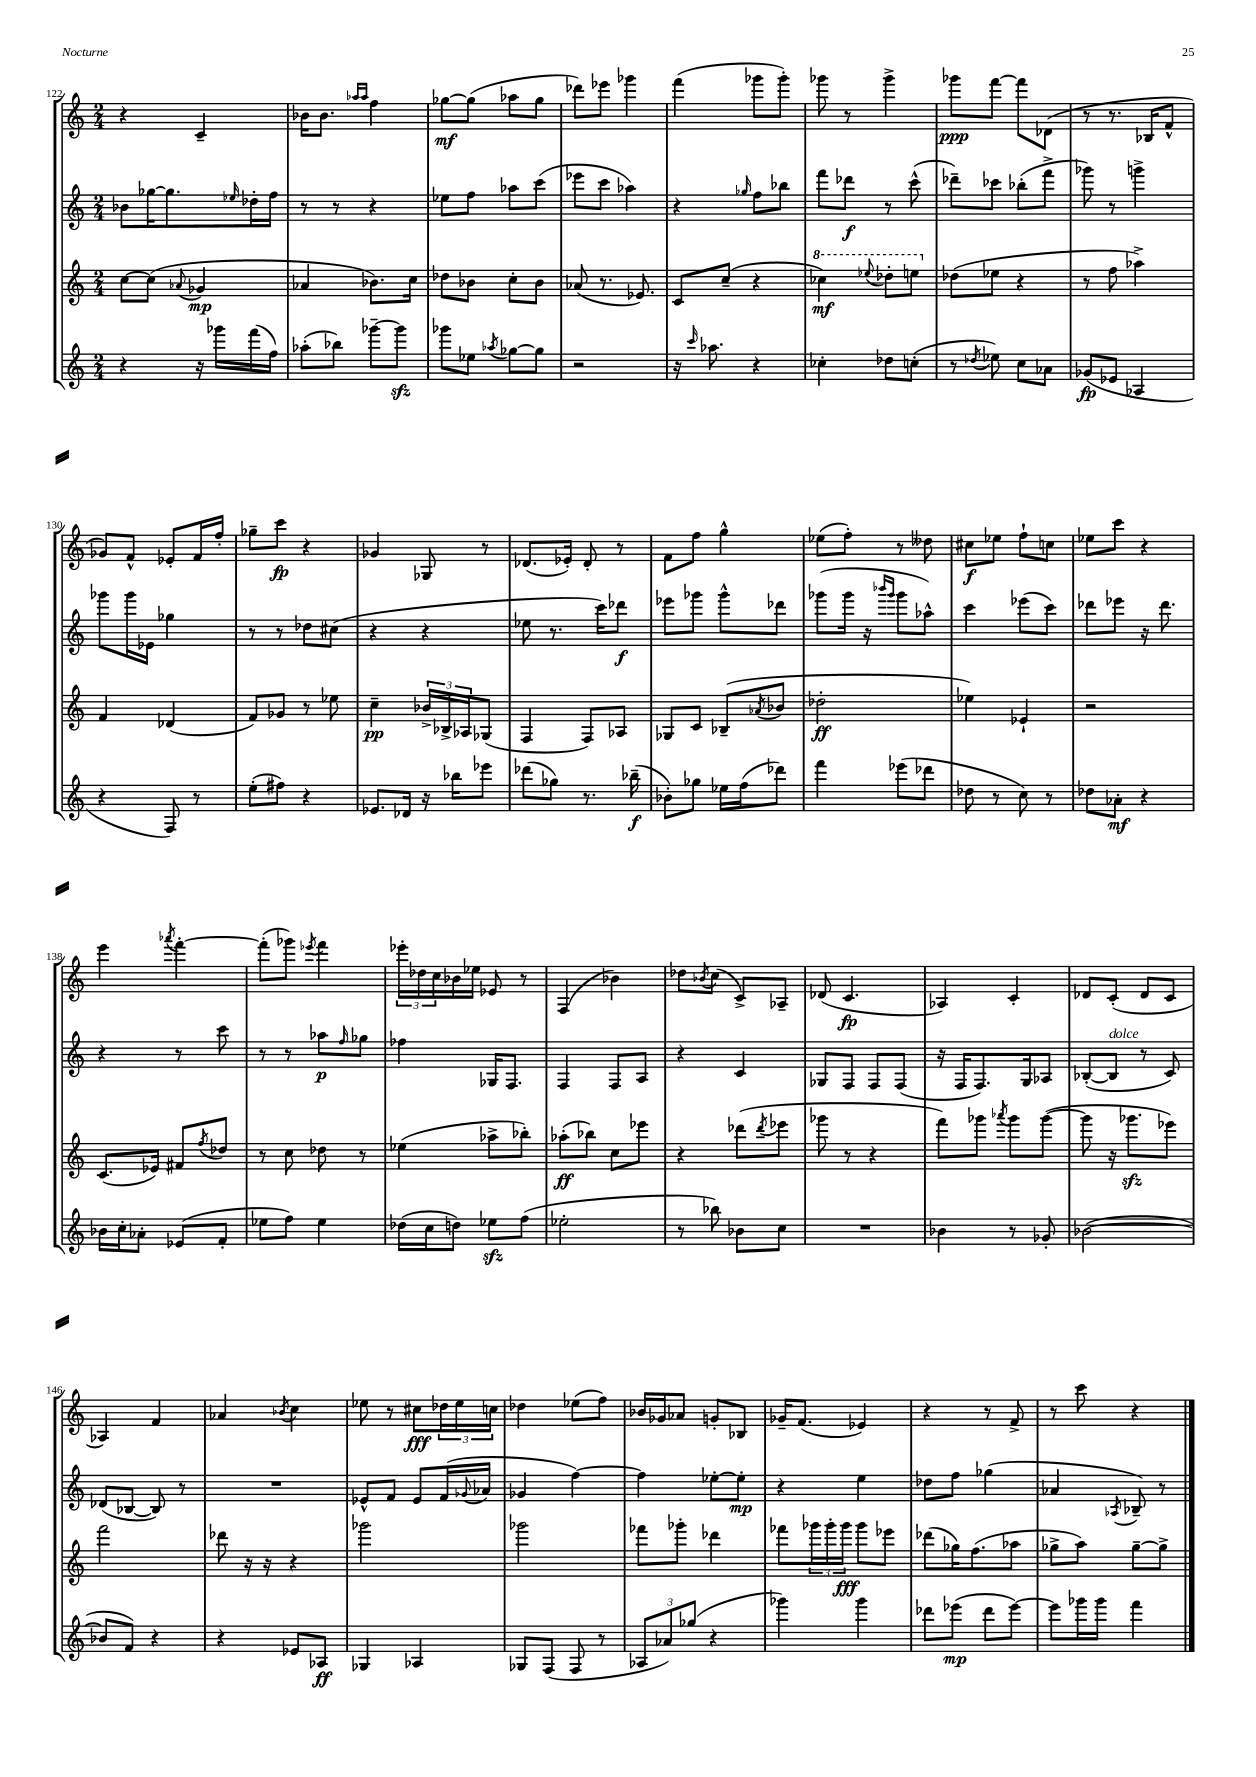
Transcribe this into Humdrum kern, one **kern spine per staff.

**kern	**kern	**kern	**kern
*staff4	*staff3	*staff2	*staff1
*clefG2	*clefG2	*clefG2	*clefG2
*k[]	*k[]	*k[]	*k[]
*M2/4	*M2/4	*M2/4	*M2/4
4r	[8cc	8b-	4r
.	(8cc]	[16gg-	.
.	.	8.gg-]	.
.	8qqa-	.	.
16r	4g-	.	4c~
16ggg-	.	.	.
.	.	16qqee-	.
(16fff	.	16dd-'	.
16ff)	.	16ff	.
=	=	=	=
(8aa-'	4a-	8r	16b-
.	.	.	8.b-
8bb-)	.	8r	.
.	.	.	16qqaa-
.	.	.	16qqaa-
[8ggg-~	8.b-)	4r	4ff
8ggg-]	.	.	.
.	16cc	.	.
=	=	=	=
8ggg-	8dd-	8ee-	[8gg-
8ee-	8b-	8ff	(8gg-]
8qaa-	.	.	.
[8gg-	8cc'	8aa-	8aa-
8gg-]	8b-	(8ccc	8gg-
=	=	=	=
2r	(8a-	8eee-	8ddd-)
.	8.r	8ccc	8eee-
.	.	4aa-)	4ggg-
.	8.e-)	.	.
=	=	=	=
16r	8c	4r	(4fff
16qqccc	.	.	.
8.aa-	.	.	.
.	(8cc~	.	.
.	.	16qqgg-	.
4r	4r	8ff	8ggg-
.	.	8bb-	8ggg-')
=	=	=	=
4cc-'	4ccc-)	8fff	8ggg-
.	.	8ddd-	8r
.	8qqeee-	.	.
8dd-	8ddd-'	8r	4ggg-^
(8cc'	8eee	(8ccc^^	.
=	=	=	=
8r	(8dd-	8ddd-~)	8ggg-
8qdd-	.	.	.
8ee-)	8ee-	8ccc-	[8fff
8cc	4r	(8bb-'	8fff]
8a-	.	8fff^	(8d-
=	=	=	=
(8g-	8r	8ggg-)	8r
8e-	8ff	8r	8.r
4A-	4aa-^)	4ggg^	.
.	.	.	16B-
.	.	.	8f^^
=	=	=	=
4r	4f	8ggg-	8g-)
.	.	16ggg-	8f^^
.	.	16e-	.
8F)	(4d-	4gg-	8e-'
8r	.	.	16f
.	.	.	16ff'
=	=	=	=
(8ee'	8f)	8r	8gg-~
8ff#)	8g-	8r	8ccc
4r	8r	8dd-	4r
.	8ee-	(8cc#	.
=	=	=	=
8.e-	4cc~	4r	4g-
16d-	.	.	.
16r	24b-^	4r	8G-
.	24B-^	.	.
16bb-	.	.	.
.	24A-	.	.
8eee-	(8G-	.	8r
=	=	=	=
(8ddd-	4F	8ee-	(8.d-
8gg-)	.	8.r	.
.	.	.	16e-')
8.r	8F)	.	8d-'
.	.	16ccc)	.
.	8A-	8ddd-	8r
(16bb-~	.	.	.
=	=	=	=
8b-')	8G-	8eee-	8f
8gg-	8c	8ggg-	8ff
16ee-	(8B-~	8ggg-^^	4gg^^
(16ff	.	.	.
.	8qa-	.	.
8ddd-)	8b-	8ddd-	.
=	=	=	=
4fff	2dd-'	(8ggg-	(8ee-
.	.	16ggg-	8ff')
.	.	16r	.
.	.	16qqbbb-	.
.	.	16qqggg-	.
(8eee-	.	8ggg-	8r
8ddd-	.	8aa-^^)	8dd--
=	=	=	=
8dd-	4ee-)	4ccc	8cc#
8r	.	.	8ee-
8cc)	4e-`	(8eee-	8ff`
8r	.	8ccc)	8cc
=	=	=	=
8dd-	2r	8ddd-	8ee-
8a-'	.	8eee-	8ccc
4r	.	16r	4r
.	.	8.ddd-	.
=	=	=	=
16b-	(8.c	4r	4eee
16cc'	.	.	.
8a-'	.	.	.
.	16e-)	.	.
.	.	.	8qaaa-
(8e-	8f#	8r	[4fff'
.	8qff	.	.
8f'	8dd-	8ccc	.
=	=	=	=
8ee-	8r	8r	(8fff']
8ff)	8cc	8r	8ggg-)
.	.	.	8qeee-
4ee-	8dd-	8aa-	4fff
.	.	16qqff	.
.	8r	8gg-	.
=	=	=	=
(16dd-	(4ee-	4ff-	24eee-'
.	.	.	24dd-
16cc	.	.	.
.	.	.	24cc
8dd)	.	.	16b-
.	.	.	16ee-
8ee-	8aa-^	16G-	8e-
.	.	8.F	.
(8ff	8bb-')	.	8r
=	=	=	=
2ee-'	(8aa-'	4F	(4F
.	8bb-)	.	.
.	8cc	8F	4b-)
.	8eee-	8A	.
=	=	=	=
8r	4r	4r	8dd-
.	.	.	8qb-
8bb-)	.	.	(8cc
8b-	(8ddd-	4c	8c^)
.	8qddd-	.	.
8cc	8eee-	.	8A-~
=	=	=	=
2r	8ggg-	8G-	(8d-
.	8r	8F	4.c
.	4r	8F	.
.	.	(8F	.
=	=	=	=
4b-	8fff)	16r	4A-)
.	.	16F	.
.	8ggg-	8.F)	.
.	8qaaa-	.	.
8r	8ggg-	.	4c'
.	.	16G	.
8g-'	([8ggg-	8A-	.
=	=	=	=
([2b-	8ggg-]	([8B-'	8d-
.	16r	8B-]	(8c'
.	8.ggg-	.	.
.	.	8r	8d-
.	8eee-)	8c)	8c
=	=	=	=
8b-]	2fff	(8d-	4A-)
8f)	.	[8B-	.
4r	.	8B-])	4f
.	.	8r	.
=	=	=	=
4r	8ddd-	2r	4a-
.	16r	.	.
.	16r	.	.
.	.	.	8qb-
8e-	4r	.	4cc
8A-	.	.	.
=	=	=	=
4G-	2ggg-	8e-^^	8ee-
.	.	8f	8r
4A-	.	8e-	8cc#
.	.	(16f	24dd-
.	.	.	24ee-
.	.	8qqg-	.
.	.	16a-	.
.	.	.	24cc
=	=	=	=
8G-	2ggg-	4g-	4dd-
(8F	.	.	.
8F	.	[4ff)	(8ee-
8r	.	.	8ff)
=	=	=	=
12A-	8fff-	4ff]	16b-
.	.	.	16g-
12a-)	.	.	.
.	8ggg-'	.	8a-
(12gg-	.	.	.
4r	4ddd-	[8ee-'	8g'
.	.	8ee-']	8B-
=	=	=	=
4ggg-)	8fff-	4r	16g-~
.	.	.	(8.f
.	24ggg-	.	.
.	24ggg-'	.	.
.	24ggg-	.	.
4ggg-	8ggg-	4ee	4e-)
.	8eee-	.	.
=	=	=	=
8ddd-	(8ddd-	8dd-	4r
(8eee-	16gg-)	8ff	.
.	(8.ff	.	.
8ddd-	.	(4gg-	8r
[8eee-)	8aa-	.	8f^
=	=	=	=
8eee-]	8gg-^	4a-	8r
16ggg-	8aa)	.	8ccc
16ggg-	.	.	.
.	.	8qA-	.
4fff	[8gg-~	8B-~)	4r
.	8gg-^]	8r	.
==	==	==	==
*-	*-	*-	*-
